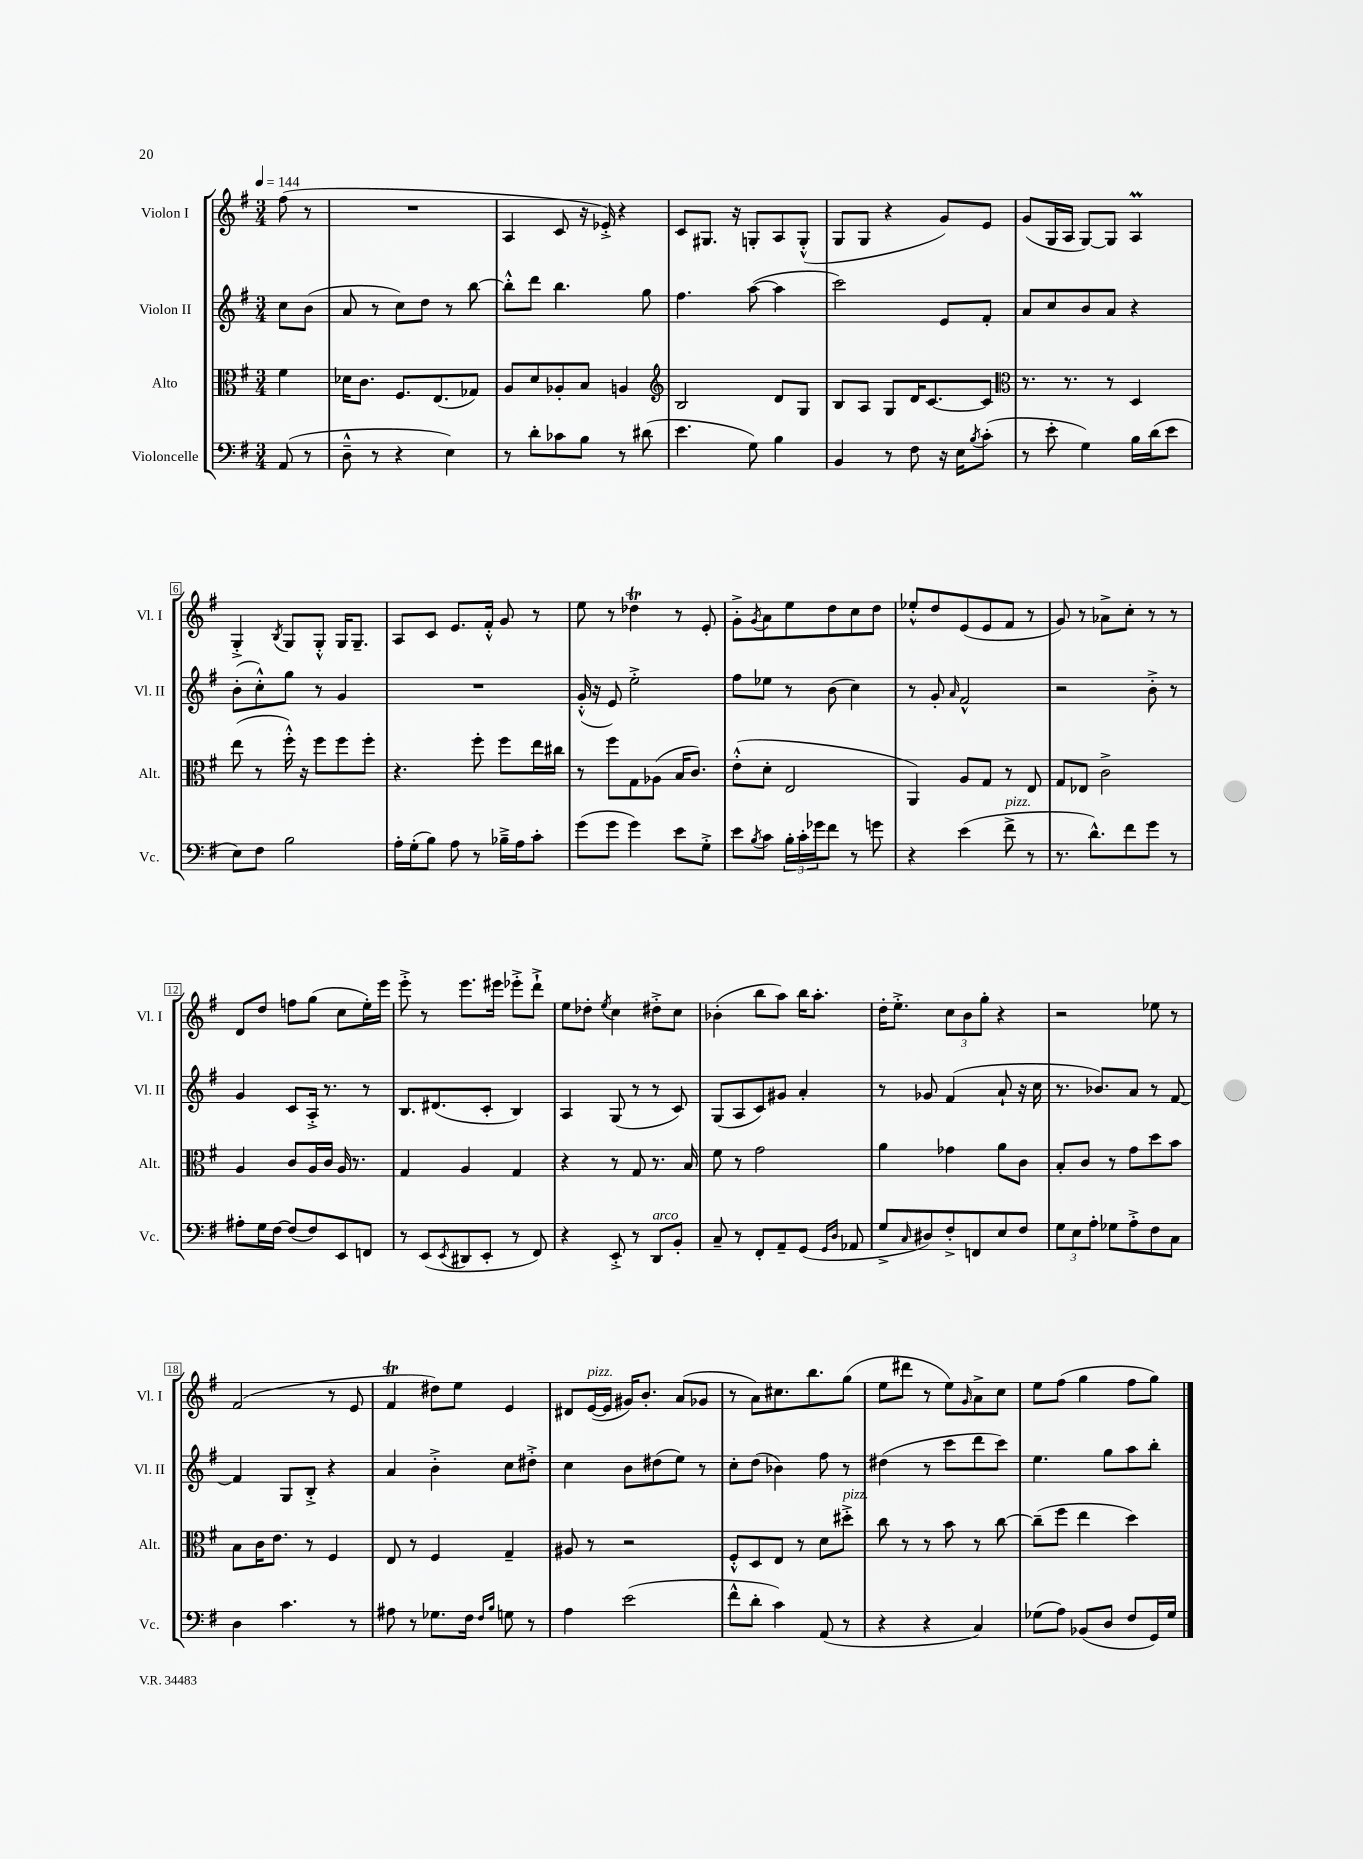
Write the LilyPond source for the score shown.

<<
\new StaffGroup <<
\new Staff = "s0" \with { instrumentName = "Violon I" shortInstrumentName = "Vl. I" } {
    \clef treble \key g \major \numericTimeSignature \time 3/4 \partial 4 \tempo 4 = 144
    fis''8( r8 |
    R2. |
    a4 c'8 r16 ees'16-.->) r4 |
    c'8 gis8. r16 g8-. a8 g8-.-^( |
    g8 g8 r4 g'8) e'8 |
    g'8( g16 a16 g8~) g8 a4\prall |
    g4-.-> \acciaccatura { b8 } g8 g8-.-^ g16 g8.-- |
    a8 c'8 e'8. fis'16-.-^ g'8 r8 |
    e''8 r8 des''4\trill r8 e'8-. |
    g'8-.-> \acciaccatura { g'8 } a'8 e''8 d''8 c''8 d''8 |
    ees''8-.-^ d''8 e'8( e'8 fis'8 r8 |
    g'8) r8 aes'8-> c''8-. r8 r8 |
    d'8 d''8 f''8 g''8( c''8 e''16-.) e'''16 |
    e'''8-.-> r8 e'''8. eis'''16 ees'''8-.-> d'''8-!-> |
    e''8 des''8-. \acciaccatura { e''8 } c''4 dis''8-.-> c''8 |
    bes'4-.( b''8 a''8) b''16 a''8.-. |
    d''16-. e''8.-.-> \tuplet 3/2 { c''8 b'8 g''8-. } r4 |
    r2 ees''8 r8 |
    fis'2( r8 e'8 |
    fis'4\trill dis''8) e''8 e'4 |
    dis'8 e'16~^\markup { \italic "pizz." }( e'16 gis'16) b'8.-. a'8( ges'8 |
    r8 a'8) cis''8. b''8. g''8( |
    e''8 dis'''8 r8 e''8) \grace { g'16 } a'8-> c''8 |
    e''8 fis''8( g''4 fis''8 g''8) \bar "|." |
}
\new Staff = "s1" \with { instrumentName = "Violon II" shortInstrumentName = "Vl. II" } {
    \clef treble \key g \major \numericTimeSignature \time 3/4 \partial 4
    c''8 b'8( |
    a'8 r8 c''8) d''8 r8 b''8~ |
    b''8-.-^ d'''8 b''4. g''8 |
    fis''4. a''8~( a''4 |
    c'''2) e'8 fis'8-. |
    a'8 c''8 b'8 a'8 r4 |
    b'8-.( c''8-.-^) g''8 r8 g'4 |
    R2. |
    g'16-.-^( r16 e'8) e''2-.-> |
    fis''8 ees''8 r8 b'8( c''4) |
    r8 g'8-. \grace { a'16 } fis'2-^ |
    r2 b'8-.-> r8 |
    g'4 c'8 a16-.-> r8. r8 |
    b8. dis'8.( c'8-. b4) |
    a4 g8( r8 r8 c'8) |
    g8( a8 c'8) gis'8 a'4-. |
    r8 ges'8 fis'4( a'8-! r16 c''16 |
    r8. bes'8.) a'8 r8 fis'8~ |
    fis'4 g8 b8-.-> r4 |
    a'4 b'4-.-> c''8 dis''8-.-> |
    c''4 b'8 dis''8( e''8) r8 |
    c''8-. d''8( bes'4) fis''8 r8 |
    dis''4( r8 c'''8 d'''8 c'''8) |
    e''4. g''8 a''8 b''8-. \bar "|." |
}
\new Staff = "s2" \with { instrumentName = "Alto" shortInstrumentName = "Alt." } {
    \clef alto \key g \major \numericTimeSignature \time 3/4 \partial 4
    fis'4 |
    des'16 c'8. fis8. e8.( ges8) |
    a8 d'8 aes8-. b8 a4 |
    \clef treble b2 d'8 g8 |
    b8 a8 g8 d'16 c'8.~ c'8 |
    \clef alto r8. r8. r8 d4 |
    e''8( r8 fis''16-.-^) r16 fis''8 fis''8 fis''8-. |
    r4. fis''8-. fis''8 e''16 cis''16 |
    r8 fis''8 g8 aes8( b16 c'8.) |
    e'8-.-^( d'8-. e2 |
    a,4) a8 g8 r8 e8 |
    g8 ees8 c'2-> |
    a4 c'8 a16 c'16 a16 r8. |
    g4 a4 g4 |
    r4 r8 g8 r8. b16 |
    fis'8 r8 g'2 |
    a'4 ges'4 a'8 c'8 |
    b8-. c'8 r8 g'8 d''8 b'8 |
    b8 c'16 e'8. r8 fis4 |
    e8 r8 fis4 g4-- |
    ais8 r8 r2 |
    fis8-.-^ d8 e8 r8 d'8 dis''8-.->^\markup { \italic "pizz." } |
    c''8 r8 r8 b'8 r8 c''8~ |
    c''8--( fis''8 e''4 d''4) \bar "|." |
}
\new Staff = "s3" \with { instrumentName = "Violoncelle" shortInstrumentName = "Vc." } {
    \clef bass \key g \major \numericTimeSignature \time 3/4 \partial 4
    a,8( r8 |
    d8---^ r8 r4 e4) |
    r8 d'8-. ces'8 b8 r8 dis'8( |
    e'4. g8) b4 |
    b,4 r8 fis8 r16 e16 \acciaccatura { b8 } c'8-.( |
    r8 e'8-. g4) b16 d'16( e'8 |
    e8) fis8 b2 |
    a16-. g16-.( b8) a8 r8 bes16---> a16 c'8-. |
    g'8( g'8 g'4) e'8 g8-.-> |
    e'8 \acciaccatura { b8 } c'8 \tuplet 3/2 { b16-. c'16-. ges'16 } fis'8 r8 g'8 |
    r4 e'4( fis'8->^\markup { \italic "pizz." } r8 |
    r8. d'8.-^) fis'8 g'8 r8 |
    ais8-. g16 fis16~ fis8( fis8) e,8 f,8 |
    r8 e,8( \acciaccatura { e,8 } dis,8 e,8-. r8 fis,8) |
    r4 e,8-.-> r8 d,8^\markup { \italic "arco" } b,8-. |
    c8-- r8 fis,8-. a,8-- g,8( \grace { g,16 d16 } aes,8 |
    g8-> \grace { c16 } dis8) fis8-.-> f,8 e8 fis8 |
    \tuplet 3/2 { g8 e8 a8-. } ges8 a8-.-> fis8 c8 |
    d4 c'4. r8 |
    ais8 r8 ges8. fis16 \grace { fis16 b16 } g8 r8 |
    a4 e'2( |
    fis'8-^ d'8-. c'4) a,8( r8 |
    r4 r4 c4) |
    ges8( a8) bes,8( d8 fis8 g,16) ges16 \bar "|." |
}
>>
>>
\layout { \context { \Score \override BarNumber.stencil = #(make-stencil-boxer 0.1 0.3 ly:text-interface::print) } }
